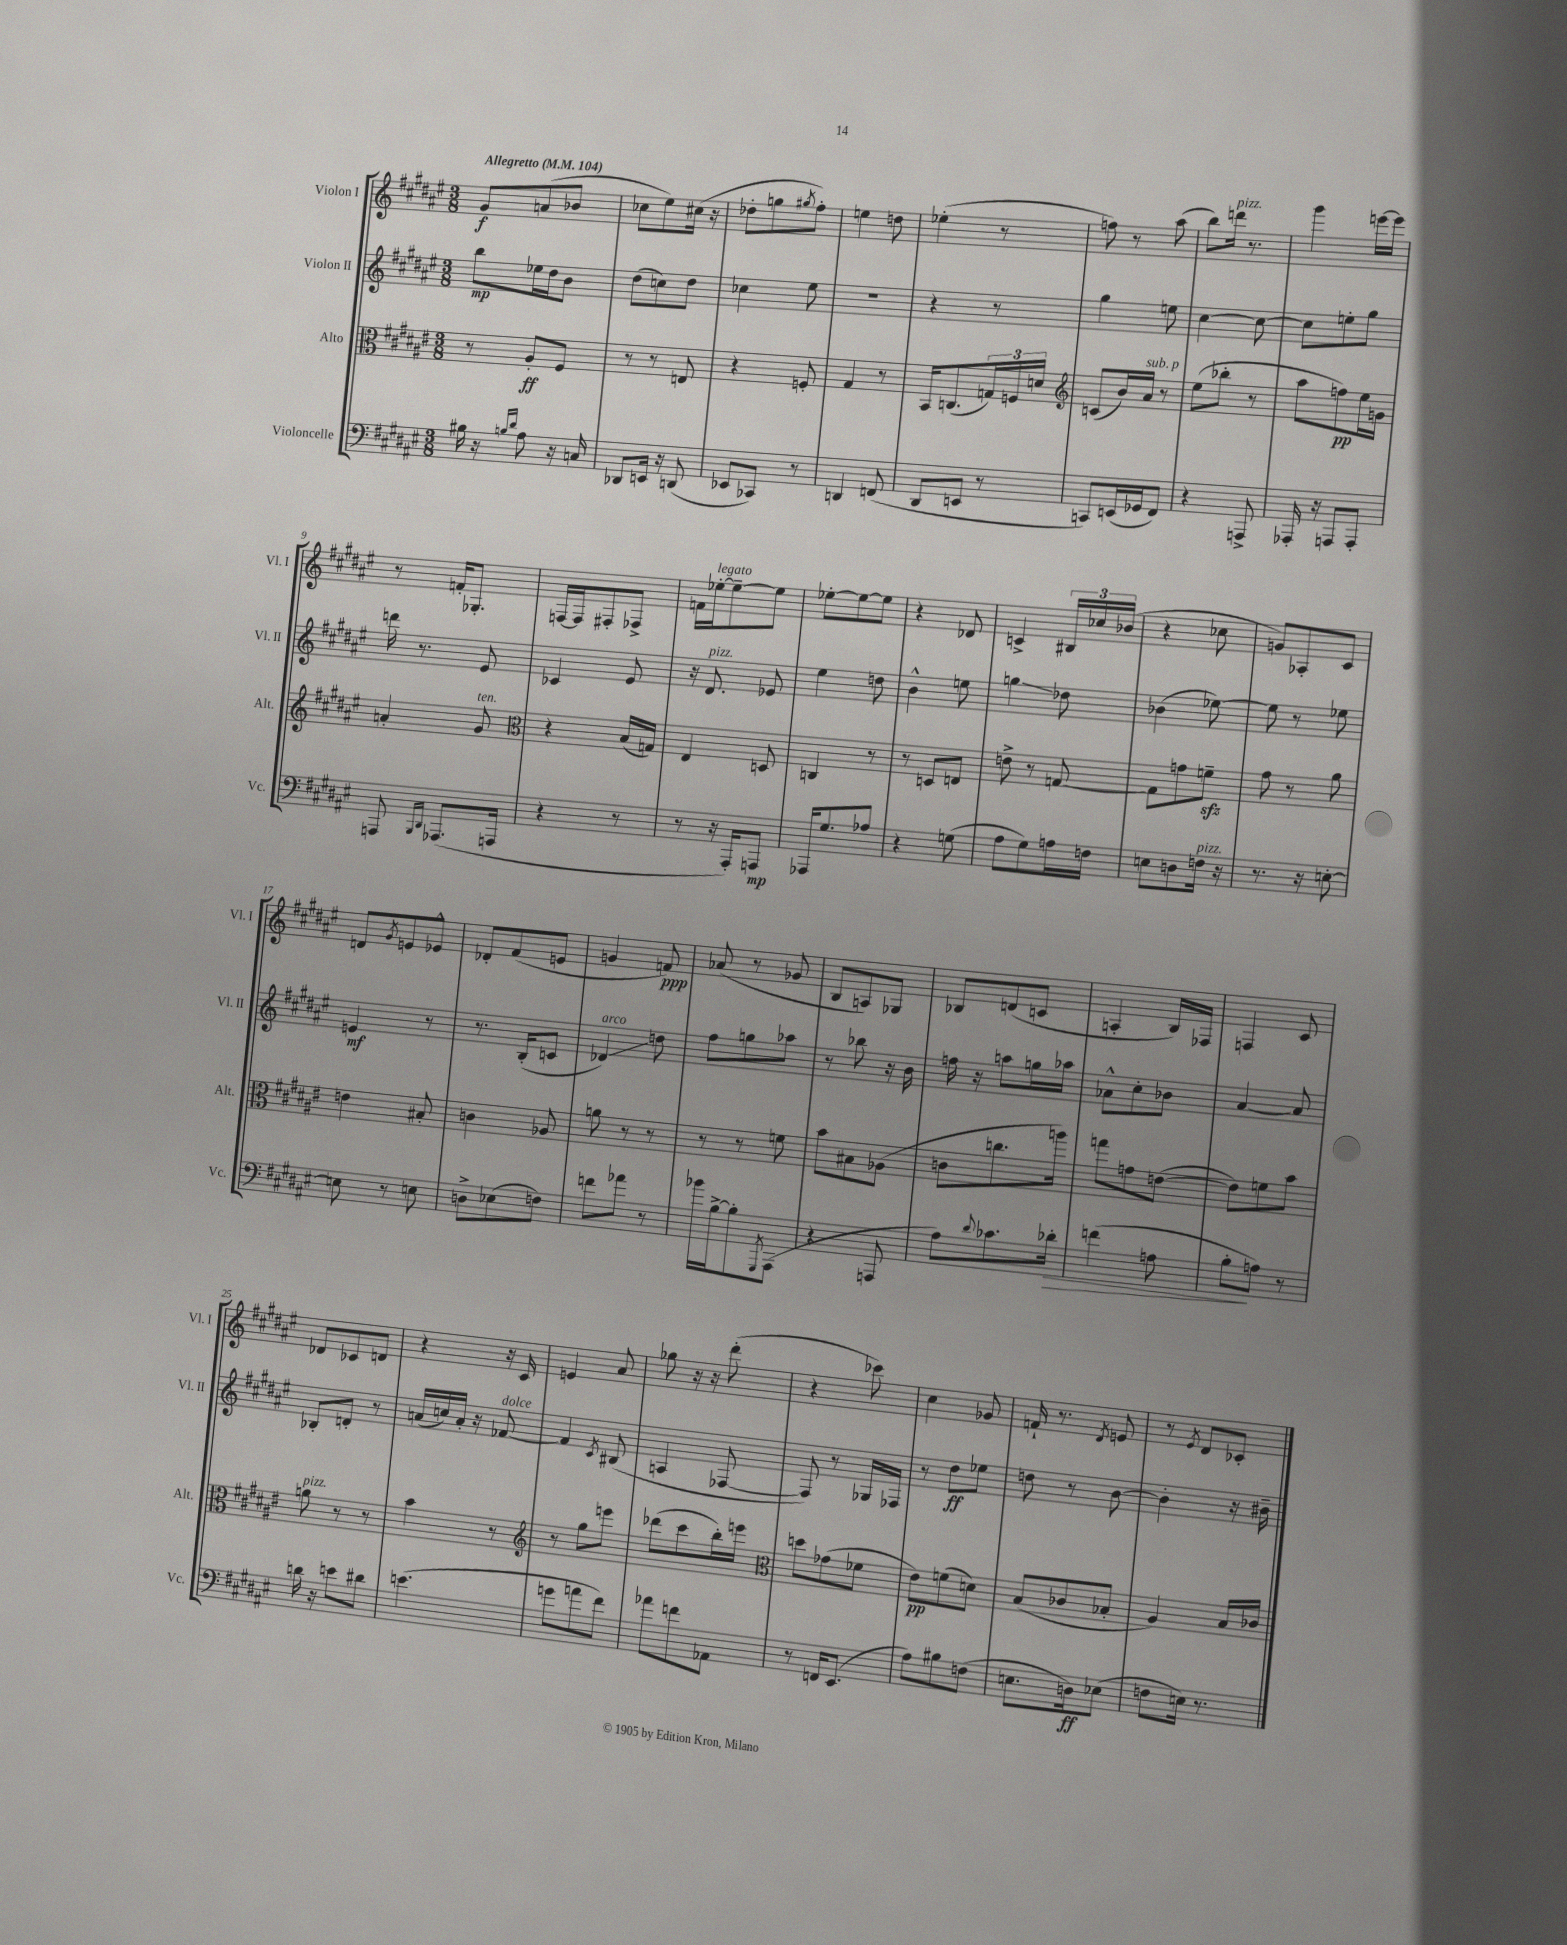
<<
\new StaffGroup <<
\new Staff = "s0" \with { instrumentName = "Violon I" shortInstrumentName = "Vl. I" } {
    \clef treble \key fis \major \numericTimeSignature \time 3/8 \tempo "Allegretto" 4 = 104
    gis'8\f a'8( bes'8 |
    ces''8 eis''8) cis''16( r16 |
    des''8-. g''8 \acciaccatura { gis''8 } fis''8-.) |
    e''4 d''8 |
    ees''4-.( r8 |
    f''8) r8 ais''8( |
    b''8) d'''16^\markup { \italic "pizz." } r8. |
    gis'''4 e'''16~ e'''16 |
    r8 f'16-. ges8.-. |
    f16~ f16 fis8-. fes8-> |
    f'16 ees''16~-.^\markup { \italic "legato" } ees''8~-- ees''8 |
    ees''8~-. ees''8~ ees''8 |
    r4 des'8 |
    c'4-> \tuplet 3/2 { bis16 ces''16 bes'16( } |
    r4 ces''8 |
    g'8) aes8-. cis'8 |
    d'8 \acciaccatura { gis'8 } e'8 ees'8-^ |
    des'8-. fis'8( e'8 |
    g'4 f'8\ppp) |
    aes'8( r8 ges'8 |
    b8 a8) ges8 |
    bes8 d'8( c'8 |
    a4-. b16) fes16 |
    f4 cis'8 |
    des'8 ces'8 d'8 |
    r4 r16 cis'16 |
    e'4 ais'8 |
    ges''8 r16 r16 dis'''8-.( |
    r4 ces'''8) |
    cis''4 ges'8 |
    f'16-! r8. \acciaccatura { dis'8 } e'8 |
    r8 \acciaccatura { eis'8 } dis'8 ces'8-. \bar "|." |
}
\new Staff = "s1" \with { instrumentName = "Violon II" shortInstrumentName = "Vl. II" } {
    \clef treble \key fis \major \numericTimeSignature \time 3/8
    b''8\mp ees''16 dis''16 b'8 |
    dis''8( c''8) dis''8 |
    ces''4 eis''8 |
    R4. |
    r4 r8 |
    gis''4 e''8 |
    cis''4~ cis''8~ |
    cis''8 e''8-. gis''8 |
    d'''16 r8. eis'8 |
    ces'4 eis'8 |
    r16 dis'8.^\markup { \italic "pizz." } ees'8 |
    eis''4 d''8 |
    b'4-^ e''8 |
    g''4\glissando des''8 |
    bes'4( ees''8~) |
    ees''8 r8 ees''8 |
    e'4\mf r8 |
    r8. b16-.( c'8 |
    des'4\glissando^\markup { \italic "arco" }) d''8 |
    fis''8 g''8 aes''8 |
    r8 bes''8 r16 b'16 |
    f''16 r16 a''8 g''16 aes''16 |
    aes'8-^ cis''8-. bes'8 |
    ais'4~ ais'8 |
    bes8-. d'8-. r8 |
    a'16( c''16) a'16-. r16 fes'8~^\markup { \italic "dolce" } |
    fes'4 \acciaccatura { cis'8 } bis8( |
    a4 fes8~ |
    fes8) r8 ges16 fes16 |
    r8 dis''8\ff ees''8 |
    d''8 r8 b'8~ |
    b'4-. r16 bis'16-- \bar "|." |
}
\new Staff = "s2" \with { instrumentName = "Alto" shortInstrumentName = "Alt." } {
    \clef alto \key fis \major \numericTimeSignature \time 3/8
    r8 ais8-.\ff fis8 |
    r8 r8 e8 |
    r4 f8-. |
    gis4 r8 |
    b,16 c8.( \tuplet 3/2 { g16) f16 d'16 } |
    \clef treble c'8( b'16) ais'16^\markup { \italic "sub. p" } r8 |
    eis''8( bes''8-. r8 |
    ais''8 f''8\pp) eis''16 g'16 |
    a'4-. gis'8^\markup { \italic "ten." } |
    \clef alto r4 b16( g16) |
    eis4 d8 |
    c4 r8 |
    r8 d8 e8 |
    e'8-> r8 g8~ |
    g8 g'8 f'8--\sfz |
    gis'8 r8 ais'8 |
    e'4 bis8-. |
    c'4 aes8 |
    a'8 r8 r8 |
    r8 r8 f'8 |
    b'8 bis8 aes8( |
    c'8 c''8. a''16) |
    g''8 g'8 e'8~( |
    e'8) f'8 b'8 |
    a'8^\markup { \italic "pizz." } r8 r8 |
    b'4 r8 |
    \clef treble r8 gis''8 e'''8 |
    des'''8( cis'''8 b''16-.) e'''16 |
    \clef alto d''8 ges'8( fes'8 |
    eis'8\pp) f'8( d'8) |
    b8( ces'8 bes8-. |
    ais4) b16 ces'16 \bar "|." |
}
\new Staff = "s3" \with { instrumentName = "Violoncelle" shortInstrumentName = "Vc." } {
    \clef bass \key fis \major \numericTimeSignature \time 3/8
    bis16 r16 \grace { b16 dis'16 } ais8 r16 c16 |
    des,8 e,16 r16 d,8( |
    ees,8 ces,8) r8 |
    d,4 f,8( |
    dis,8 e,8 r8 |
    c,8) e,16( ges,16 fis,8) |
    r4 a,,8-> |
    aes,,16-. r16 a,,8 a,,8-. |
    a,,8 \grace { b,,16 dis,16 } aes,,8.( a,,16 |
    r4 r8 |
    r8 r16 ais,,16-.) a,,8\mp |
    aes,,16 gis8. aes8 |
    r4 g8( |
    ais8 gis8) a16 f16 |
    e8 d8 f16^\markup { \italic "pizz." } r16 |
    r8. r16 e8~-. |
    e8 r8 e8 |
    d8-> ees8( f8) |
    f'8 aes'8 r8 |
    bes'16 b16~-> b8-. \acciaccatura { gis,,8 } ais,,8( |
    r4 a,,8 |
    ais8) \appoggiatura { dis'8 } ces'8. des'16-.\> |
    f'4( a8 |
    b8-.\! a8) r8 |
    d'16 r16 e'8 dis'8 |
    e'4.( |
    g'8 a'8 fis'8) |
    aes'8 f'8 aes,8 |
    r8 f,16 eis,8.( |
    ais8) bis8 f8( |
    e8. d16\ff) ees8( |
    f8 e16) r8. \bar "|." |
}
>>
>>
